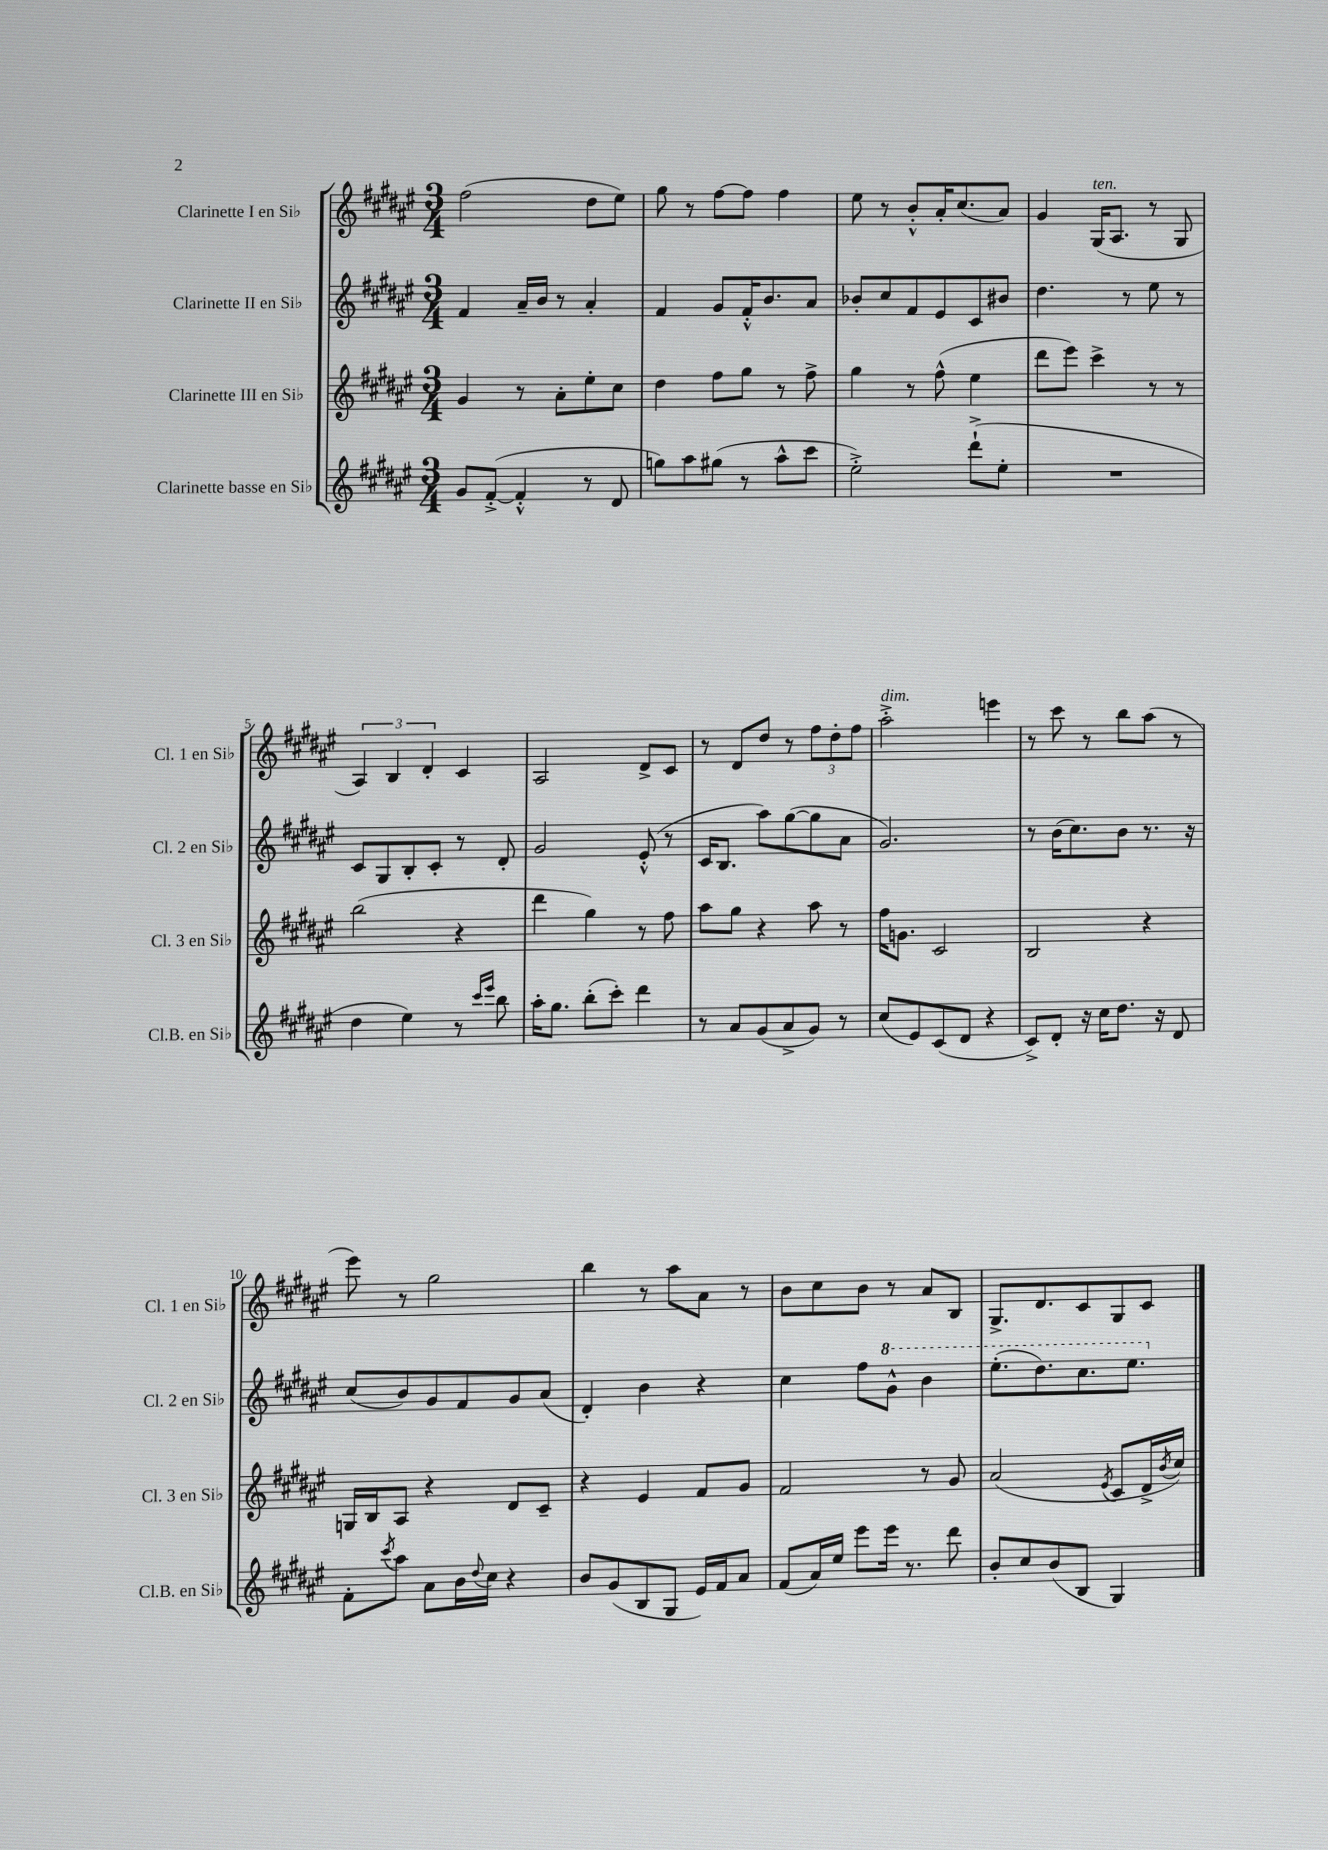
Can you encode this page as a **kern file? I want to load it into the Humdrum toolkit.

**kern	**kern	**kern	**kern
*part4	*part3	*part2	*part1
*staff4	*staff3	*staff2	*staff1
*I"Clarinette basse en Si♭	*I"Clarinette III en Si♭	*I"Clarinette II en Si♭	*I"Clarinette I en Si♭
*I'Cl.B. en Si♭	*I'Cl. 3 en Si♭	*I'Cl. 2 en Si♭	*I'Cl. 1 en Si♭
*clefG2	*clefG2	*clefG2	*clefG2
*k[f#c#g#d#a#e#]	*k[f#c#g#d#a#e#]	*k[f#c#g#d#a#e#]	*k[f#c#g#d#a#e#]
*M3/4	*M3/4	*M3/4	*M3/4
=1	=1	=1	=1
8g#/L	4g#/	4f#/	(2ff#\
([8f#'^/J	.	.	.
4f#'^^/]	8r	16a#~/LL	.
.	.	16b/JJ	.
.	8a#'\L	8r	.
8r	8ee#'\	4a#'/	8dd#\L
8d#/	8cc#\J	.	8ee#\J)
=2	=2	=2	=2
8ggn\L)	4dd#\	4f#/	8gg#\
8aa#\	.	.	8r
(8gg#X\J	8ff#\L	8g#/L	[8ff#\L
8r	8gg#\J	16f#'^^/K	8ff#\J]
.	.	8.b/	.
8aa#^^\L	8r	.	4ff#\
8ccc#\J	8ff#^\	8a#/J	.
=3	=3	=3	=3
2ee#'^\)	4gg#\	8b-X'/L	8ee#\
.	.	8cc#/	8r
.	8r	8f#/	8b'^^/L
.	(8ff#^^\	8e#/	16a#'/K
.	.	.	(8.cc#/
(8ddd#`^\L	4ee#\	8c#/	.
8ee#'\J	.	8b#X/J	8a#/J)
=4	=4	=4	=4
2.r	8ddd#\L	4.dd#\	4g#/
.	8eee#\J)	.	.
!	!	!	!LO:TX:a:i:t=ten.
.	4ccc#^\	.	(16G#/KL
.	.	.	8.A#/J
.	.	8r	.
.	8r	8ee#\	8r
.	8r	8r	8G#/
!!LO:LB:g=z
=5	=5	=5	=5
4dd#\	(2bb\	8c#/L	6A#/)
.	.	8G#/	.
.	.	.	6B/
4ee#\)	.	8B'/	.
.	.	.	6d#'/
.	.	8c#'/J	.
8r	4r	8r	4c#/
16qqccc#/LL	.	.	.
16qqeee#/JJ	.	.	.
8bb\	.	8d#'/	.
=6	=6	=6	=6
16aa#'\KL	4ddd#\	2g#/	2A#/
8.gg#\J	.	.	.
(8bb'\L	4gg#\)	.	.
8ccc#'\J)	.	.	.
4ddd#\	8r	(8e#'^^/	8d#^/L
.	8ff#\	8r	8c#/J
=7	=7	=7	=7
8r	8aa#\L	16c#/KL	8r
.	.	8.B/J	.
8a#/L	8gg#\J	.	8d#/L
(8g#/	4r	8aa#\L)	8dd#/J
8a#^/	.	([8gg#\	8r
8g#/J)	8aa#\	8gg#\]	12ff#\L
.	.	.	12dd#'\
8r	8r	8a#\J	.
.	.	.	12ff#\J
=8	=8	=8	=8
!	!	!	!LO:TX:a:i:t=dim.
(8cc#/L	16ff#\KL	2.g#/)	2aa#'^\
.	8.gn\J	.	.
8e#/)	.	.	.
(8c#/	2c#/	.	.
8d#/J	.	.	.
4r	.	.	4eeen\
=9	=9	=9	=9
8c#^/L)	2B/	8r	8r
8d#'/J	.	(16b\KL	8ccc#\
.	.	8.cc#\)	.
16r	.	.	8r
16cc#\KL	.	.	.
8.dd#\J	.	8b\J	8bb\L
.	4r	8.r	(8aa#\J
16r	.	.	.
8d#/	.	.	8r
.	.	16r	.
!!LO:LB:g=z
=10	=10	=10	=10
8f#'\L	16Gn/LL	(8cc#/L	8eee#\)
.	16B/J	.	.
8qccc#/	.	.	.
8aa#\J	8A#/J	8b/)	8r
8a#\L	4r	8g#/	2gg#\
16b\L	.	8f#/	.
8qqdd#/	.	.	.
16cc#\JJ	.	.	.
4r	8d#/L	8g#/	.
.	8c#~/J	(8a#/J	.
=11	=11	=11	=11
8b/L	4r	4d#'/)	4bb\
(8g#/	.	.	.
8B/	4e#/	4b\	8r
8G#/J	.	.	8aa#\L
16e#/LL)	8f#/L	4r	8a#\J
16f#/J	.	.	.
8a#/J	8g#/J	.	8r
=12	=12	=12	=12
(8f#/L	2f#/	4cc#\	8b\L
16a#/L)	.	.	8cc#\
16ee#/JJ	.	.	.
8eee#\L	.	8ff#\L	8b\J
*	*	*8va	*
16eee#\Jk	.	8gg#^^\J	8r
8.r	.	.	.
.	8r	4bb\	8a#/L
8ddd#\	8g#/	.	8B/J
=13	=13	=13	=13
8b'/L	(2a#/	(8.eee#'\L	8.G#^/L
8cc#/	.	.	.
.	.	8.ddd#\)	8.d#/
(8b/	.	.	.
8B/J	.	8.ccc#\	8c#/
.	8qe#/	.	.
4G#/)	8c#/L	.	8G#/
.	.	8.eee#\J	.
.	16d#^/L	.	8c#/J
.	8qb/	.	.
.	16cc#/JJ)	.	.
*	*	*X8va	*
==	==	==	==
*-	*-	*-	*-
